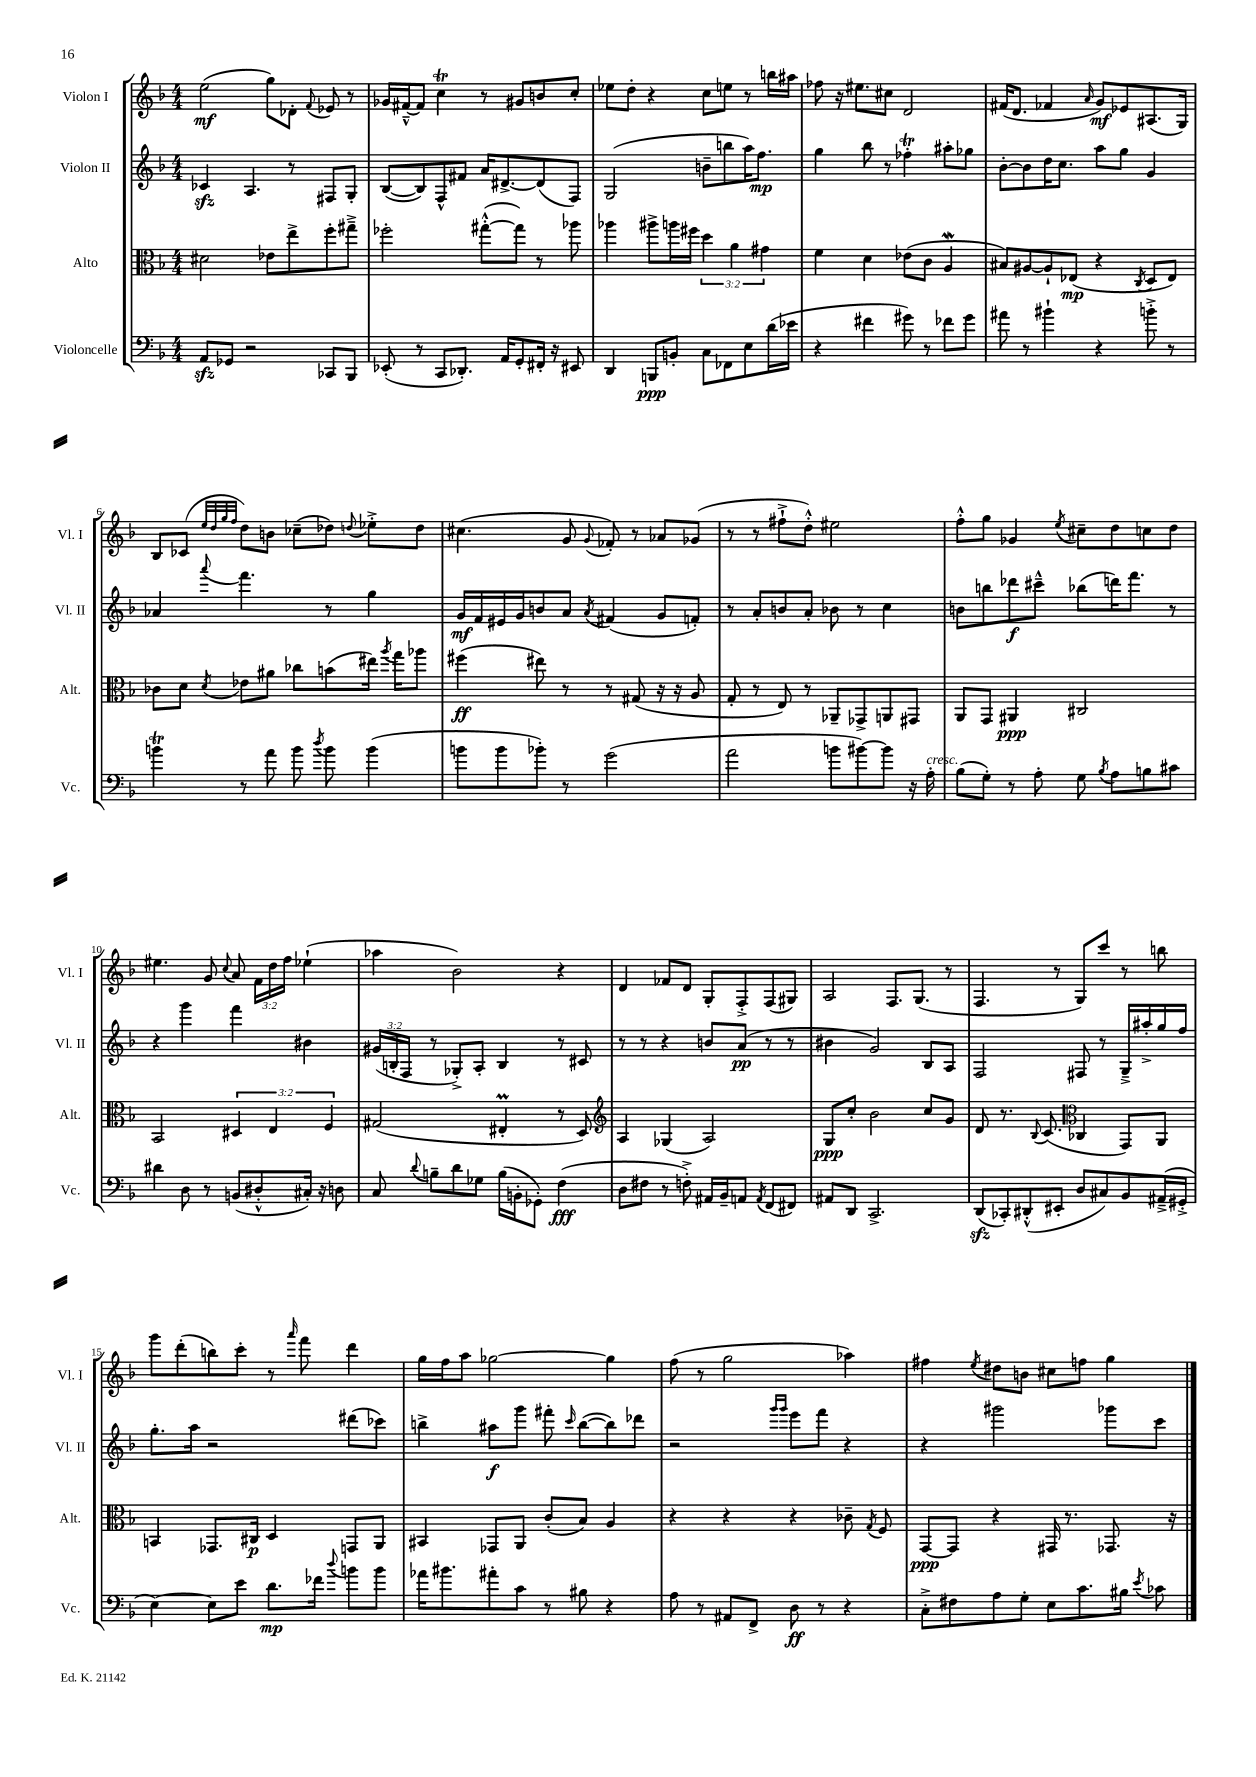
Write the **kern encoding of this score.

**kern	**kern	**kern	**kern
*staff4	*staff3	*staff2	*staff1
*clefF4	*clefC3	*clefG2	*clefG2
*k[b-]	*k[b-]	*k[b-]	*k[b-]
*M4/4	*M4/4	*M4/4	*M4/4
8AA	2d#	4c-	(2ee
8GG-	.	.	.
2r	.	4.A	.
.	8e-	.	8gg)
.	8ee^	8r	8d-'
.	.	.	8qqf
8CC-	8ff'	8F#	8e-
8BBB-	8gg#~^	8G'	8r
=	=	=	=
(8EE-'	2ff-'	([8B-	16g-
.	.	.	[16f#~^^
8r	.	8B-])	8f#]
8CC	.	8F^^	4cc
8.DD-')	.	8f#	.
.	([8gg#'^^	16a	8r
16AA	.	[8.d#^	.
8GG'	8gg#])	.	8g#
16FF#'	8r	(8d#]	8b
16r	.	.	.
8EE#	8aa-	8F)	8cc'
=	=	=	=
4DD	4aa-	(2G	8ee-
.	.	.	8dd'
8BBB	8aa#^	.	4r
8BB'	16aa	.	.
.	16ff#	.	.
8C	6dd	8b~	8cc
8FF-	.	8bb	8ee
.	6a	.	.
8E	.	16aa)	8r
.	.	8.ff	.
.	6g#	.	.
(16d	.	.	16bb
16e-	.	.	16aa#
=	=	=	=
4r	4f	4gg	8ff-
.	.	.	16r
.	.	.	8.ee#
4f#	4d	8bb-	.
.	.	8r	8cc#
8g#)	(8e-	4ff-'	2d
8r	8c	.	.
8f-	4A	8aa#'	.
8g#	.	8gg-	.
=	=	=	=
8a#	8B#)	[8b-'	(16f#
.	.	.	8.d
8r	[8A#	8b-]	.
4b#`	8A#`]	16dd	4f-
.	.	8.cc	.
.	(8E-	.	.
.	.	.	16qqa
4r	4r	8aa	8g)
.	.	8gg	8e-
.	8qC	.	.
8b'^	8D	4g	(8.A#
8r	8E-)	.	.
.	.	.	16G)
=	=	=	=
4b	8c-	4a-	8B-
.	8d	.	(8c-
.	.	.	32qqee
.	.	.	32qqdd
.	.	.	32qqgg
.	8qd	8qqaaa	32qqff
8r	8e-	4.fff	8dd)
8a	8a#	.	8b
8b	8cc-	.	(8cc-~
8qdd	.	.	.
8b	(8b	8r	8dd-)
.	.	.	8qqdd
(4b	16ee#)	4gg	8ee-'^
.	8qaa	.	.
.	16gg	.	.
.	8aa-	.	8dd
=	=	=	=
8b	(4ff#	16g	(4.cc#
.	.	16f	.
8b	.	16e#	.
.	.	16g	.
8b-')	8ee#)	8b	.
8r	8r	8a	8g
.	.	8qa	8qqg
(2g	8r	(4f#	8f-')
.	(8G#	.	8r
.	16r	8g	8a-
.	16r	.	.
.	8A	8f')	(8g-
=	=	=	=
2a	8G'	8r	8r
.	8r	8a'	8r
.	8E)	8b	8ff#`^
.	8r	8a'	8dd'^^)
8b	8AA-~	8b-	2ee#
[8b#)	8GG-^	8r	.
8b#]	8AA	4cc	.
16r	8GG#	.	.
16A'	.	.	.
=	=	=	=
(8B-	8AA	8b	8ff'^^
8G')	8GG	8bb	8gg
8r	4AA#	8ddd-	4g-
8A'	.	8ccc#~^^	.
.	.	.	8qee
8G	2C#	(8bb-	8cc#~
8qB-	.	.	.
8A	.	16ddd)	8dd
.	.	8.fff	.
8B	.	.	8cc
8c#	.	8r	8dd
=	=	=	=
4d#	2BB-	4r	4.ee#
8D	.	4ggg	.
8r	.	.	8g
.	.	.	8qqcc
(8BB	6D#	4fff	8a
8D#'^^	.	.	24f
.	6E	.	24dd
.	.	.	24ff
16C#')	.	4b#	(4ee-`
16r	.	.	.
.	6F	.	.
8D	.	.	.
=	=	=	=
8C	(2G#	(24g#	4aa-
.	.	24B'	.
.	.	24F	.
8qqd	.	.	.
8B~	.	8r	.
8d	.	8G-'^)	2b-)
8G-	.	8A'	.
(16B	4E#'	4B	.
16BB'	.	.	.
8GG-')	.	.	.
(4F	8r	8r	4r
.	8D)	8c#	.
=	=	=	=
*	*clefG2	*	*
8D	4A	8r	4d
8F#	.	8r	.
8r	(4G-	4r	8f-
8F'^)	.	.	8d
16AA#	2A)	8b	8G'
16BB-~	.	.	.
8AA	.	(8a	8F'^
8qAA	.	.	.
(8FF	.	8r	(8F
8FF#)	.	8r	8G#)
=	=	=	=
8AA#	8G	4b#	2A
8DD	8cc'	.	.
2.CC^	2b-	2g)	.
.	.	.	8.F
.	.	.	(8.G
.	8cc	8B-	.
.	8g	8A	8r
=	=	=	=
(8DD	8d	2F	4.F
8CC-')	8.r	.	.
(8DD#'^^	.	.	.
.	8qqB-	.	.
.	(8.c	.	.
8EE#'	.	.	8r
*	*clefC3	*	*
8D	4C-	8F#	8G)
8C#)	.	8r	8ccc
8BB-	8GG)	16G~^	8r
.	.	16aa#'^	.
(16AA#~^	8AA	16gg	8bb
16GG#'^	.	16ff	.
=	=	=	=
[4E)	4BB	8.gg'	8ggg
.	.	.	(8ddd'
.	.	16aa	.
8E]	8.GG-	2r	8bb)
8e	.	.	8ccc'
.	16C#	.	.
8.d	4D	.	8r
.	.	.	16qqaaa
.	.	.	8fff
16f-	.	.	.
8qqdd	.	.	.
8b	8GG	(8ddd#	4ddd
8b	8AA	8ccc-)	.
=	=	=	=
16a-	4BB#	4bb^	16gg
8.b#	.	.	16ff
.	.	.	8aa
8a#'	8GG-	8aa#	[2gg-
8c	8AA	8ggg	.
8r	(8c'	8fff#'	.
.	.	16qqccc	.
8B#	8B-)	([8bb	.
4r	4A	8bb])	4gg-]
.	.	8ddd-	.
=	=	=	=
8A	4r	2r	(8ff
8r	.	.	8r
8AA#	4r	.	2gg
8FF^	.	.	.
.	.	16qqggg	.
.	.	16qqggg	.
8D	4r	8eee	.
8r	.	8fff	.
4r	8c-~	4r	4aa-)
.	8qG	.	.
.	8F	.	.
=	=	=	=
8C'^	[8GG	4r	4ff#
8F#	8GG]	.	.
.	.	.	8qee
8A	4r	2ggg#	8dd#
8G'	.	.	8b
8E	16GG#	.	8cc#
.	8.r	.	.
8.c	.	.	8ff
.	8.GG-	8ggg-	4gg
16B#	.	.	.
8qe	.	.	.
8c-	.	8ccc	.
.	16r	.	.
==	==	==	==
*-	*-	*-	*-
